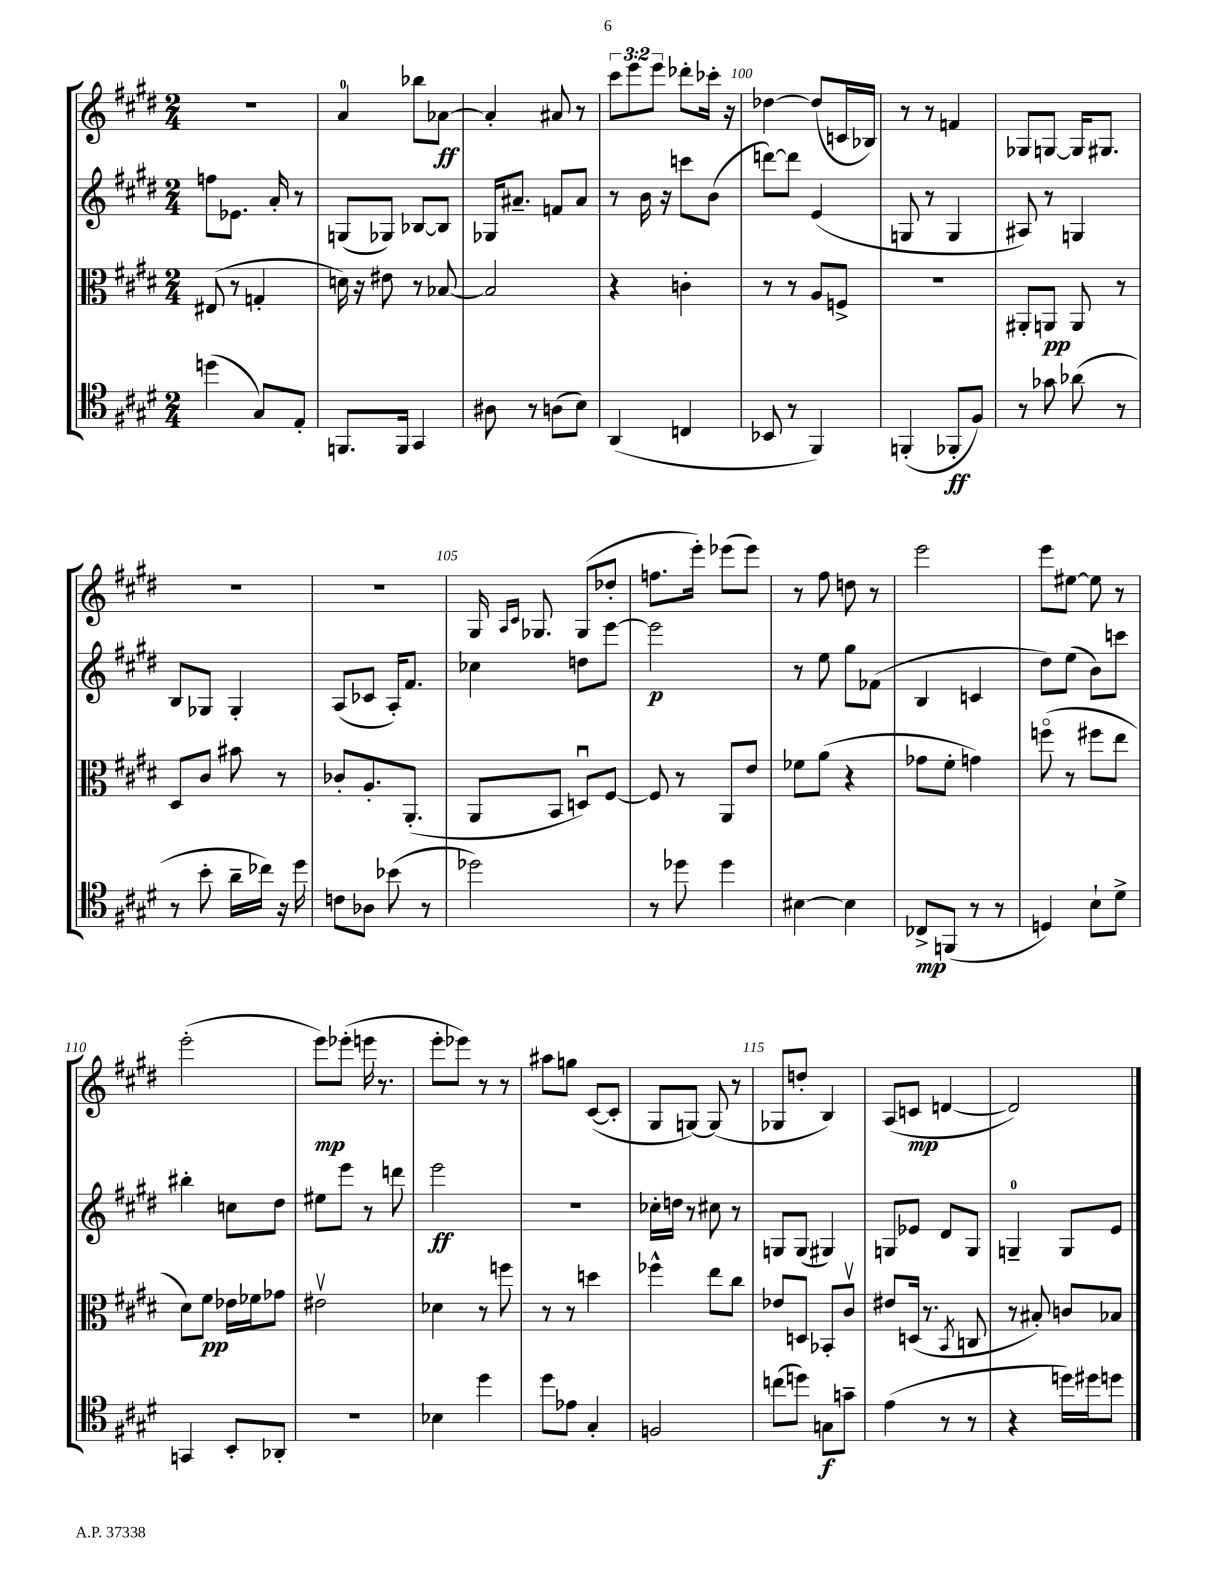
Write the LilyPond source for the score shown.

<<
\new StaffGroup <<
\new Staff = "s0" {
    \clef treble \key e \major \numericTimeSignature \time 2/4 \override Staff.TupletNumber.text = #tuplet-number::calc-fraction-text
    r2 |
    a'4-0 bes''8 aes'8~\ff |
    aes'4-. ais'8 r8 |
    \tuplet 3/2 { cis'''8 e'''8 e'''8 } des'''8-. ces'''16-. r16 |
    des''4~ des''8( c'16 bes16) |
    r8 r8 f'4 |
    ges8 g8~ g16 gis8. |
    R2 |
    R2 |
    gis16 \grace { a16 cis'16 } ges8. ges8( des''8-. |
    f''8. e'''16-.) ees'''8( ees'''8) |
    r8 fis''8 d''8 r8 |
    e'''2 |
    e'''8 eis''8~ eis''8 r8 |
    e'''2-.( |
    e'''8\mp) ees'''8-.( e'''16 r8. |
    e'''8-. ees'''8) r8 r8 |
    ais''8 g''8 cis'8~( cis'8-. |
    gis8 g8~) g8( r8 |
    ges8 d''8-. b4) |
    a8( c'8\mp d'4~ |
    d'2) \bar "|." |
}
\new Staff = "s1" {
    \clef treble \key e \major \numericTimeSignature \time 2/4
    f''8 ees'8. a'16-. r8 |
    g8( ges8) bes8~ bes8 |
    ges16 ais'8.-- f'8 ais'8 |
    r8 b'16 r16 c'''8 b'8( |
    d'''8~) d'''8 e'4( |
    g8 r8 g4 |
    ais8) r8 g4 |
    b8 ges8 ges4-. |
    a8( ces'8 a16-.) fis'8. |
    ces''4 d''8 e'''8~ |
    e'''2\p |
    r8 e''8 gis''8 fes'8( |
    b4 c'4 |
    dis''8) e''8( b'8) c'''8 |
    bis''4-. c''8 dis''8 |
    eis''8 e'''8 r8 d'''8 |
    e'''2\ff |
    R2 |
    ces''16-. d''16 r8 cis''8 r8 |
    g8 g8( gis4) |
    g8 ees'8 dis'8 g8 |
    g4-0-- g8 e'8 \bar "|." |
}
\new Staff = "s2" {
    \clef alto \key e \major \numericTimeSignature \time 2/4
    eis8( r8 g4-. |
    d'16) r16 eis'8 r8 bes8~ |
    bes2 |
    r4 c'4-. |
    r8 r8 a8 f8-> |
    R2 |
    ais,8-. a,8\pp a,8 r8 |
    dis8 cis'8 bis'8 r8 |
    ces'8-. a8.-. a,8.-.( |
    a,8 b,8 d8\downbow) fis8~ |
    fis8 r8 a,8 e'8 |
    fes'8 a'8( r4 |
    ges'8 fis'8-. g'4) |
    f''8\flageolet( r8 fis''8 e''8 |
    dis'8) fis'8\pp ees'16 fes'16 ges'8 |
    eis'2\upbow |
    des'4 r8 f''8 |
    r8 r8 d''4 |
    fes''4-^ e''8 cis''8 |
    ees'8 d8 bes,8-. cis'8\upbow |
    eis'8 d16( r8. \acciaccatura { b,8 } c8 |
    r8 bis8-.) c'8 bes8 \bar "|." |
}
\new Staff = "s3" {
    \clef tenor \key e \major \numericTimeSignature \time 2/4
    d''4( gis8) e8-. |
    f,8. f,16 gis,4 |
    ais8 r8 a8( b8) |
    a,4( c4 |
    bes,8 r8 fis,4) |
    f,4-.( fes,8-.\ff fis8) |
    r8 ges'8 aes'8( r8 |
    r8 b'8-. a'16-- ces''16) r16 dis''16 |
    c'8 aes8 bes'8( r8 |
    des''2) |
    r8 des''8 des''4 |
    bis4~ bis4 |
    ces8->\mp f,8( r8 r8 |
    d4) b8-! dis'8-> |
    g,4 b,8-. aes,8-. |
    R2 |
    bes4 dis''4 |
    dis''8 ees'8 gis4-. |
    f2 |
    c''8( d''8) g8\f g'8-- |
    e'4( r8 r8 |
    r4 d''16) dis''16 d''8 \bar "|." |
}
>>
>>
\layout { \context { \Score currentBarNumber = #96 \override BarNumber.break-visibility = ##(#f #t #t) barNumberVisibility = #(every-nth-bar-number-visible 5) } }
